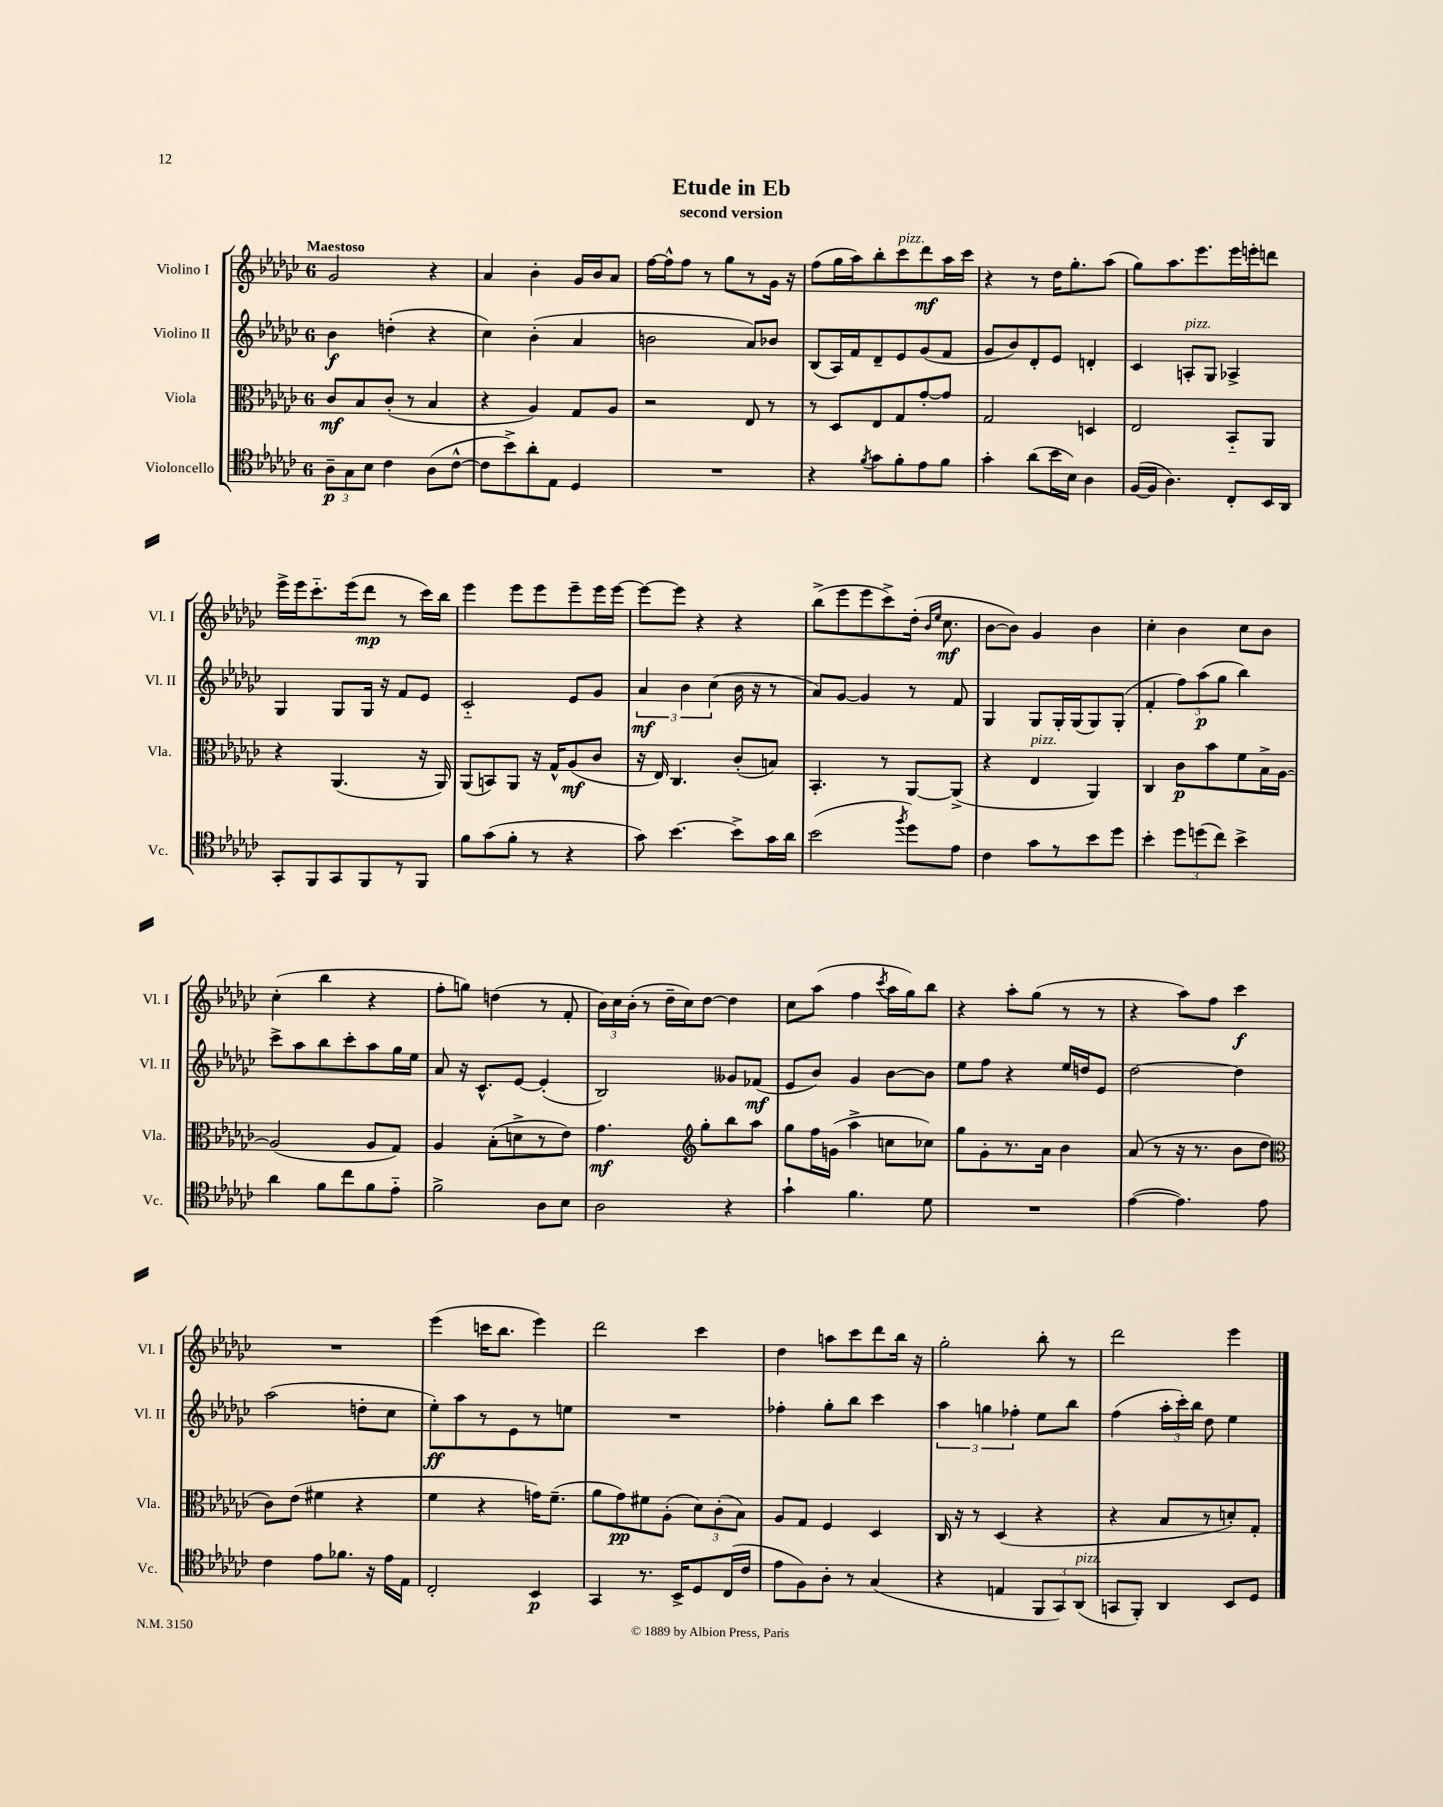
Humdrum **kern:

**kern	**kern	**kern	**kern
*staff4	*staff3	*staff2	*staff1
*clefC4	*clefC3	*clefG2	*clefG2
*k[b-e-a-d-g-c-]	*k[b-e-a-d-g-c-]	*k[b-e-a-d-g-c-]	*k[b-e-a-d-g-c-]
*M6/8	*M6/8	*M6/8	*M6/8
12A-~\L	8c-/L	4b-\	2g-/
12G-\	.	.	.
.	8B-/	.	.
12B-\J	.	.	.
4c-\	(8c-'/J	(4dd'\	.
.	8r	.	.
(8A-\L	4B-/	4r	4r
[8c-^^\J	.	.	.
=	=	=	=
8c-\]L	4r	4cc-\)	4a-/
8b-^\)	.	.	.
8a-'\	4A-/)	(4b-'\	4b-'\
8E-\J	.	.	.
4D-/	8G-/L	4a-/	16g-/LL
.	.	.	16b-/J
.	8A-/J	.	8a-/J
=	=	=	=
2.r	2r	2b\	[16ff\LL
.	.	.	16ff^^\]J
.	.	.	8ff\J
.	.	.	8r
.	.	.	8gg-\L
.	8E-/	8a-/L)	8r
.	8r	8b-/J	16g-\Jk
.	.	.	16r
=	=	=	=
4r	8r	(8B-/L	(8ff\L
.	8D-/L	16A-/L)	16gg-\L
.	.	16f/J	16aa-\J)
8qf/	.	.	.
8g-\L	8E-/	8d-~/	8bb-'\
8f'\	8G-/	8e-/	8ccc-\
8e-\	[8g-'/	(8g-/	8ddd-\
8f\J	8g-/]J	8f/J	16aa-\L
.	.	.	16ccc-\JJ
=	=	=	=
4g-'\	2G-/	8g-/L	4r
.	.	8b-/)	.
(8a-\L	.	8d-'/	8r
16b-\L	.	8e-/J	16dd-\LK
16B-\JJ)	.	.	8.gg-'\
4A-\	4D/	4d'/	.
.	.	.	(8aa-\J
=	=	=	=
([16F/LL	2E-/	4c-/	8gg-\L)
16F/]JJ	.	.	.
4.A-\)	.	.	8.aa-\
.	.	8A'/L	.
.	.	.	8.eee-\
.	.	8G-/J	.
8C-'/L	8BB-'~/L	4A-^/	16eee-\L
.	.	.	16eee'\J
16BB-/L	8AA-/J	.	8ddd\J
16AA-/JJ	.	.	.
=	=	=	=
8GG-'/L	4r	4G-/	16eee-^\LL
.	.	.	16eee-\J
8FF/	.	.	8.ccc-'~\
8GG-/	(4.AA-/	8G-/L	.
.	.	.	(16eee-\k
8FF/	.	16G-/Jk	8ddd-\J
.	.	16r	.
8r	.	8f/L	8r
8FF/J	16r	8e-/J	16ccc-\LL)
.	16AA-/)	.	16bb-\JJ
=	=	=	=
8f\L	(8AA-/L	2c-'~/	4eee-\
(8g-\	8BB/)	.	.
8f'\J	8AA-/J	.	8eee-\L
8r	16r	.	8eee-\
.	16G-^^/LK	.	.
4r	(8A-/	8e-/L	8eee-~\
.	8c-/J	8g-/J	16eee-\L
.	.	.	[16eee-\JJ
=	=	=	=
8g-\)	16r	6a-/	8eee-\_L
.	16E-/)	.	.
[4.b-\	4.C-/	.	8eee-\]J
.	.	6b-\	.
.	.	.	4r
.	.	(6cc-\	.
8b-^\]L	(8c-'/L	16b-\	4r
.	.	16r	.
16g-\L	8B/J)	8r	.
16a-\JJ	.	.	.
=	=	=	=
(2b-\	4.BB-'/	8a-/L)	(8bb-^\L
.	.	[8g-/J	8eee-\
.	.	4g-/]	8eee-\
.	8r	.	8ccc-^\)
8qff/	.	.	.
8dd-\L)	[8AA-/L	8r	(16dd-'\Jk
.	.	.	16qqb-/LL
.	.	.	16qqee-/JJ
.	.	.	8.cc-\
8e-\J	(8AA-^/]J	8f/	.
=	=	=	=
4c-\	4r	4G-/	[8b-\L
.	.	.	8b-\]J)
8g-\L	4E-/	8G-/L	4g-/
8r	.	16G-'/L	.
.	.	(16G-/J	.
8b-\	4AA-/)	8G-/)	4b-\
8dd-\J	.	(8G-'/J	.
=	=	=	=
4b-'\	4C-/	4f'/	4cc-'\
12dd-\L	8c-\L	12ff\L)	4b-\
(12dd\	.	(12aa-\	.
.	8b-\	.	.
12cc-\J)	.	12gg-\J	.
4b-^\	8f\	4bb-\)	8cc-\L
.	16B-^\L	.	8b-\J
.	[16A-\JJ	.	.
=	=	=	=
4a-\	(2A-/]	8ccc-^\L	(4cc-'\
.	.	8aa-\	.
8f\L	.	8bb-\	4bb-\
8cc-\	.	8ccc-'\	.
8f\	8A-/L	8aa-\	4r
8e-'~\J	8G-/J)	16gg-\L	.
.	.	16ee-\JJ	.
=	=	=	=
2f^\	4A-/	8a-/	8ff'\L
.	.	16r	8gg\J)
.	.	8.c-^^/L	.
.	(8B-'\L	.	(4dd\
.	8d^\	[8e-/J	.
8A-\L	8r	(4e-'/]	8r
8B-\J	8e-\J)	.	8f'/
=	=	=	=
2A-\	4.g-\	2B-/)	24b-\LL)
.	.	.	24cc-\
.	.	.	(24b-'\JJ
.	.	.	8r
.	.	.	16dd-~\LL
.	.	.	16cc-\J)
*	*clefG2	*	*
.	8gg-'\L	.	[8dd-\J
4r	8bb-\	8g--/L	4dd-\]
.	8aa-\J	(8f-/J	.
=	=	=	=
4g-`\	8gg-\L	8e-/L	8cc-\L
.	16ff\L	8b-/J)	(8aa-\J
.	(16g\JJ	.	.
4.f\	4aa-^\	4g-/	4ff\
.	.	.	8qccc-/
.	8cc\L	[8b-\L	16aa-\LL
.	.	.	16gg-\J)
8d-\	8cc-\J)	8b-\]J	8bb-\J
=	=	=	=
2.r	8gg-\L	8ee-\L	4r
.	8g-'\	8ff\J	.
.	8.r	4r	8aa-'\L
.	.	.	(8gg-\J
.	16a-\Jk	.	.
.	4b-\	16ee-/LL	8r
.	.	16dd/J	.
.	.	8e-/J	8r
=	=	=	=
([4e-\	(8a-/	[2dd-\	4r
.	8r	.	.
4.e-\])	16r	.	8aa-\L)
.	8.r	.	.
.	.	.	8ff\J
.	8b-\L	4dd-\]	4ccc-\
8e-\	8dd-\J	.	.
=	=	=	=
*	*clefC3	*	*
4c-\	8c-\L)	(2aa-\	2.r
.	(8e-\J	.	.
8e-\L	4f#\	.	.
8.f-\J	.	.	.
.	4r	8dd'\L	.
16r	.	.	.
16e-\LL	.	8cc-\J	.
16E-\JJ	.	.	.
=	=	=	=
2C-'/	4f\	8ee-'\L)	(4eee-\
.	.	8aa-\	.
.	4r	8r	16ccc\LK
.	.	.	8.bb-\J
.	.	8e-\	.
4BB-/	16g\LK)	8r	4eee-\)
.	(8.f~\J	.	.
.	.	8ee\J	.
=	=	=	=
4GG-/	8a-\L	2.r	2ddd-\
.	8g-\)	.	.
8.r	8f#\	.	.
.	(8A-'\J	.	.
16BB-^/LK	.	.	.
8D-/	12d-\L)	.	4ccc-\
.	(12c-'\	.	.
(16C-/L	.	.	.
.	12B-\J)	.	.
16c-/JJ	.	.	.
=	=	=	=
8e-\L	8A-/L	4ff-'\	4dd-\
8F\)	8G-/J	.	.
8A-'\J	4F/	8gg-'\L	8aa\L
8r	.	8bb-\J	8ccc-\
(4G-/	4D-/	4ccc-\	8ddd-\
.	.	.	16bb-\Jk
.	.	.	16r
=	=	=	=
4r	16C-/	6aa-\	2gg-'\
.	16r	.	.
.	8r	.	.
.	.	6gg\	.
4E/	(4D-/	.	.
.	.	6ff-'\	.
12FF/L	4r	8ee-\L	8bb-'\
12GG-/)	.	.	.
.	.	8bb-\J	8r
(12AA-/J	.	.	.
=	=	=	=
8GG/L	4r	(4ff\	2ddd-\
8FF'/J)	.	.	.
4AA-/	8B-/L	24aa-'\LL	.
.	.	24ccc-'\)	.
.	.	24bb-\JJ	.
.	8r	8dd-\	.
8BB-/L	8d'/)	4ee-\	4eee-\
8D-/J	8G-'/J	.	.
==	==	==	==
*-	*-	*-	*-
